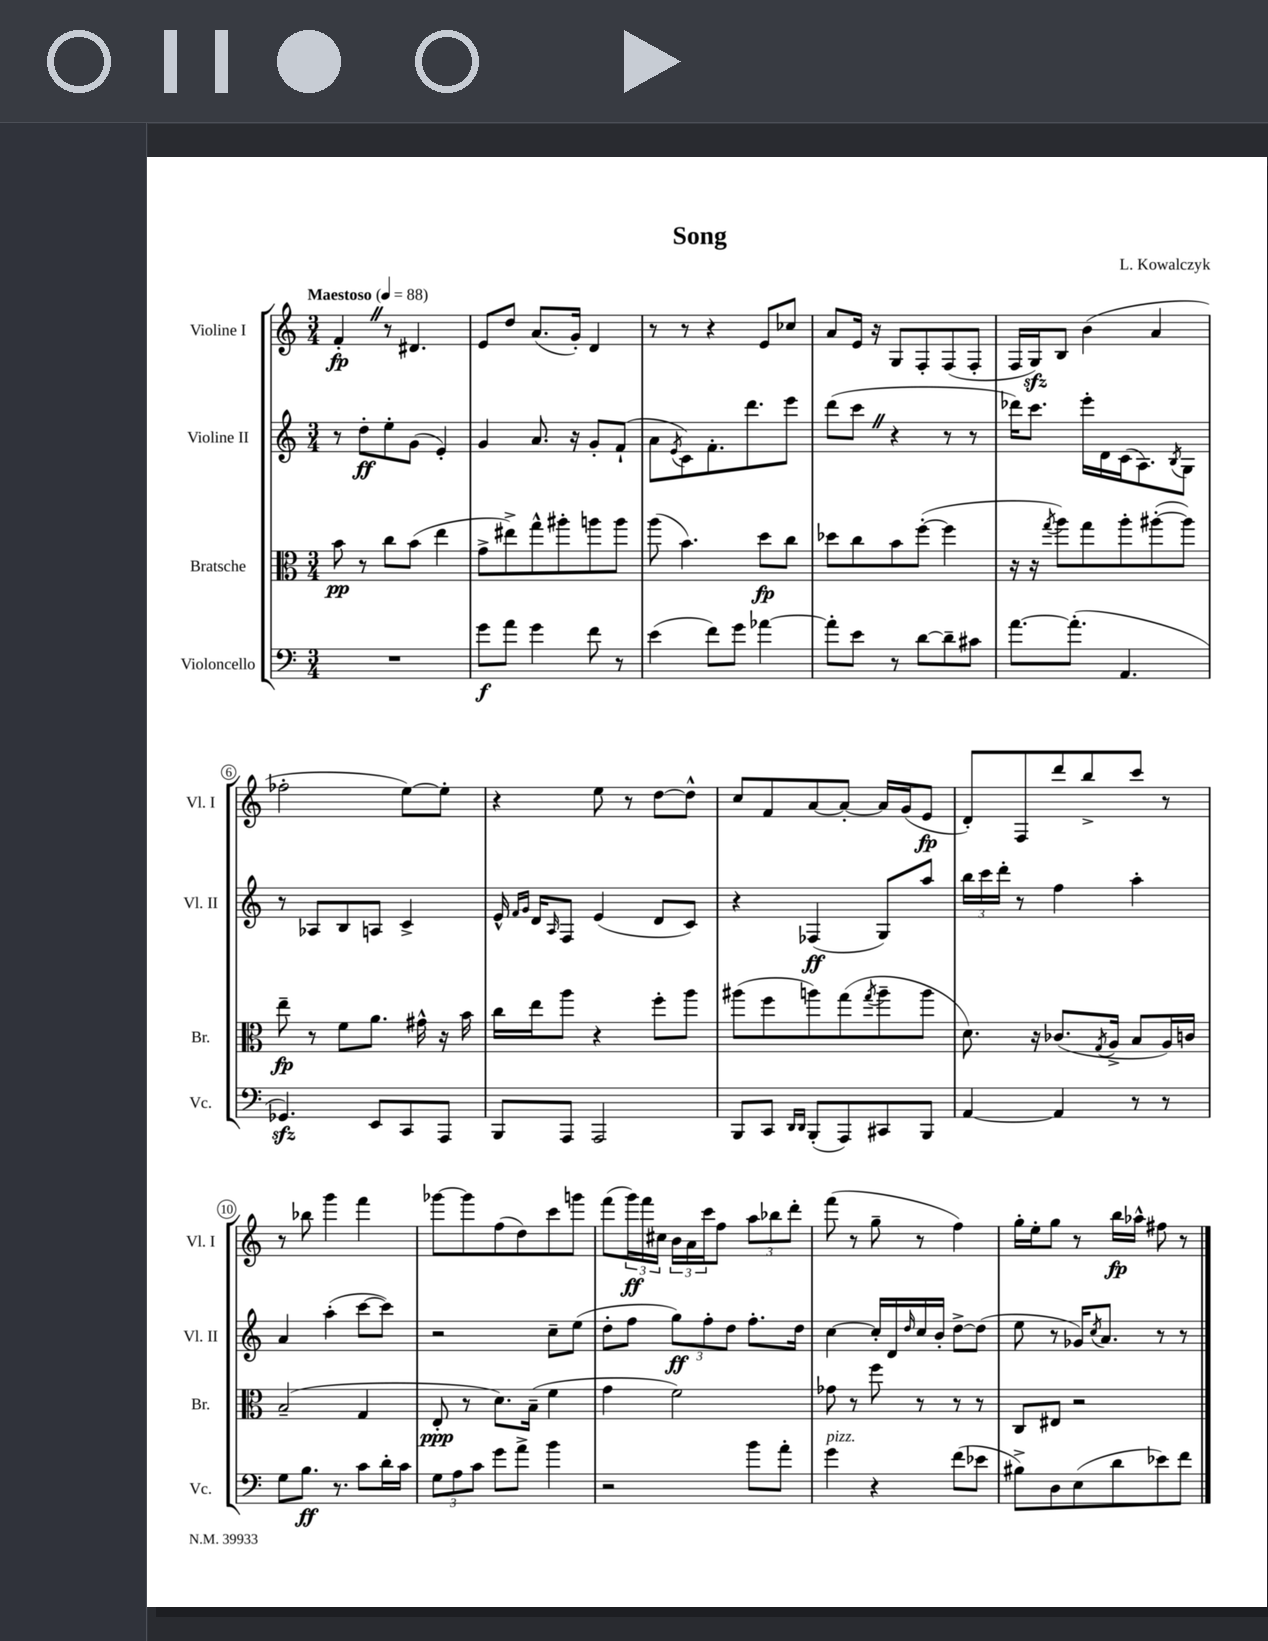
\header { title = "Song" composer = "L. Kowalczyk" }
<<
\new StaffGroup <<
\new Staff = "s0" \with { instrumentName = "Violine I" shortInstrumentName = "Vl. I" } {
    \clef treble \key c \major \numericTimeSignature \time 3/4 \tempo "Maestoso" 4 = 88
    f'4-.\fp \once \override BreathingSign.text = \markup { \musicglyph "scripts.caesura.straight" } \breathe r8 dis'4. |
    e'8 d''8 a'8.( g'16-.) d'4 |
    r8 r8 r4 e'8 ces''8 |
    a'8 e'16 r16 g8 f8-. f8( f8-. |
    f16 g16\sfz) b8 b'4( a'4 |
    fes''2-. e''8~) e''8-. |
    r4 e''8 r8 d''8~ d''8-^ |
    c''8 f'8 a'8~ a'8~-. a'16 g'16( e'8\fp |
    d'8-.) f8 d'''8 b''8-> c'''8 r8 |
    r8 bes''8 g'''4 f'''4 |
    ges'''8~ ges'''8 f''8( d''8) c'''8 g'''8 |
    f'''8( \tuplet 3/2 { g'''16\ff) f'''16 cis''16 } \tuplet 3/2 { b'16 a'16 c'''16 } f''8 \tuplet 3/2 { a''8 bes''8 d'''8-. } |
    f'''8( r8 g''8-- r8 f''4) |
    g''16-. e''16-. g''8 r8 b''16\fp aes''16-^ fis''8 r8 \bar "|." |
}
\new Staff = "s1" \with { instrumentName = "Violine II" shortInstrumentName = "Vl. II" } {
    \clef treble \key c \major \numericTimeSignature \time 3/4
    r8 d''8-.\ff e''8-. g'8( e'4-.) |
    g'4 a'8. r16 g'8-. f'8-!( |
    a'8 \acciaccatura { e'8 } c'8) f'8.-. d'''8. e'''8 |
    d'''8( c'''8 \once \override BreathingSign.text = \markup { \musicglyph "scripts.caesura.straight" } \breathe r4 r8 r8 |
    des'''16) c'''8. e'''16-. d'16 c'16( a8.) \acciaccatura { b8 } g8 |
    r8 aes8 b8 a8 c'4-> |
    e'16-^ \grace { f'16 g'16 } d'16 \grace { a16 } f8 e'4( d'8 c'8) |
    r4 fes4\ff( g8) a''8 |
    \tuplet 3/2 { b''16 c'''16 d'''16-. } r8 f''4 a''4-. |
    a'4 a''4-.( c'''8~ c'''8) |
    r2 c''8-- e''8( |
    d''8-. f''8 \tuplet 3/2 { g''8\ff) f''8-. d''8 } f''8.-. d''16 |
    c''4~ c''16-. d'16 \grace { d''16 } c''16 b'16-. d''8~-> d''8( |
    e''8 r8 ges'16) \acciaccatura { c''8 } a'8. r8 r8 \bar "|." |
}
\new Staff = "s2" \with { instrumentName = "Bratsche" shortInstrumentName = "Br." } {
    \clef alto \key c \major \numericTimeSignature \time 3/4
    b'8\pp r8 c''8 b'8( e''4 |
    g'8-> eis''8->) g''8-^ ais''8-. a''8 a''8 |
    a''8( b'4.) d''8\fp c''8 |
    des''8 c''8 b'8 f''8~-.( f''4 |
    r16 r16 \acciaccatura { g''8 } a''8) g''8 a''8-. ais''8~-.( ais''8) |
    e''8--\fp r8 f'8 a'8. gis'16-^ r16 b'16 |
    c''16 e''16 a''8 r4 f''8-. a''8 |
    ais''8( f''8 a''8) g''8( \acciaccatura { g''8 } a''8-- a''8 |
    d'8.) r16 ces'8.( \acciaccatura { g8 } a16-> b8 a16) c'16 |
    b2--( g4 |
    e8-.\ppp r8 d'8.) b16--( f'4 |
    g'4 f'2) |
    ges'8 r8 f''8 r8 r8 r8 |
    c8 eis8 r2 \bar "|." |
}
\new Staff = "s3" \with { instrumentName = "Violoncello" shortInstrumentName = "Vc." } {
    \clef bass \key c \major \numericTimeSignature \time 3/4
    R2. |
    g'8\f a'8 g'4 f'8 r8 |
    e'4( f'8) g'8 aes'4~ |
    aes'8-. e'8 r8 d'8~ d'8-- cis'8 |
    a'8.~ a'8.-.( a,4. |
    ges,4.\sfz) e,8 c,8 a,,8 |
    b,,8 a,,8 a,,2 |
    b,,8 c,8 \grace { d,16 d,16 } b,,8-.( a,,8) cis,8 b,,8 |
    a,4~ a,4 r8 r8 |
    g8 b8.\ff r8. c'8 d'16-. c'16 |
    \tuplet 3/2 { g8 a8 c'8 } g'8 a'8-> b'4 |
    r2 b'8 a'8-. |
    g'4^\markup { \italic "pizz." } r4 f'8( ees'8 |
    bis8->) d8 e8( d'8 ees'8) f'8 \bar "|." |
}
>>
>>
\layout { \context { \Score \override BarNumber.stencil = #(make-stencil-circler 0.1 0.3 ly:text-interface::print) } }
